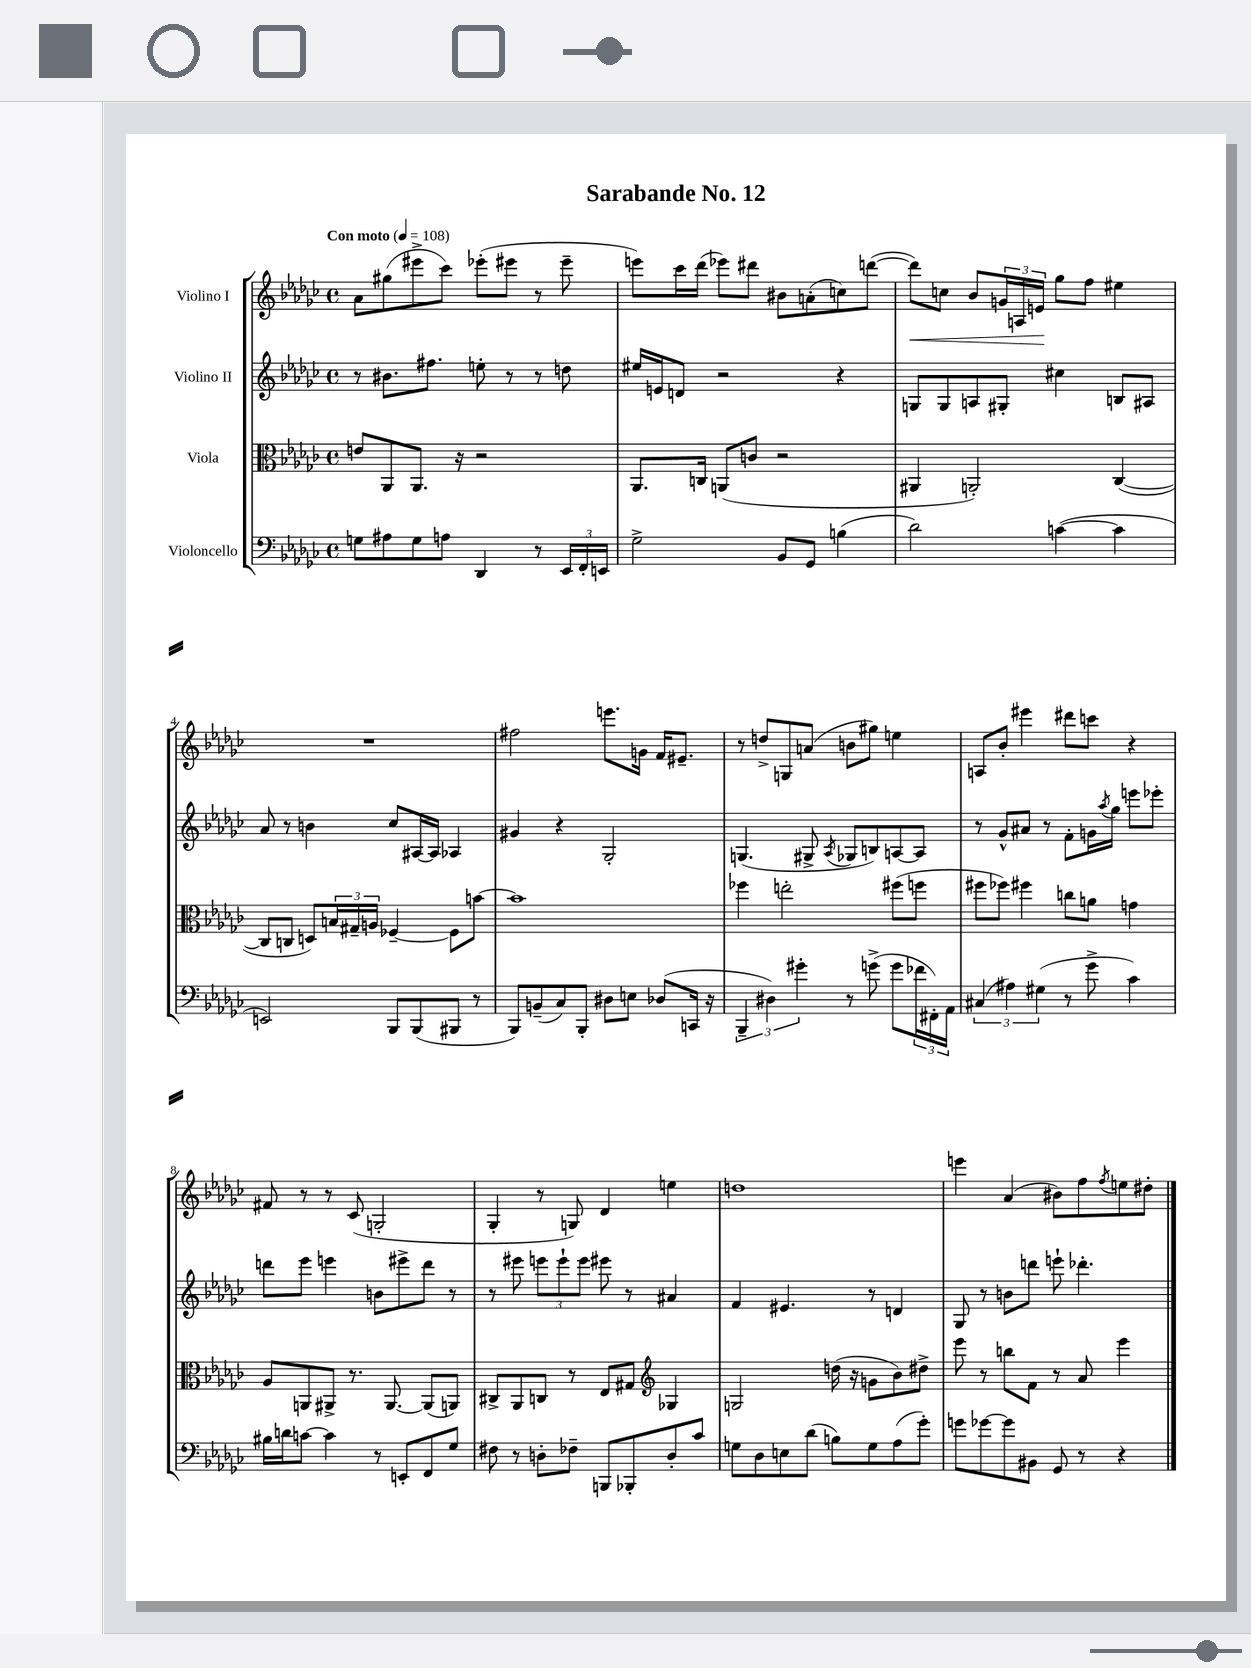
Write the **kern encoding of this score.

**kern	**kern	**kern	**kern
*staff4	*staff3	*staff2	*staff1
*clefF4	*clefC3	*clefG2	*clefG2
*k[b-e-a-d-g-c-]	*k[b-e-a-d-g-c-]	*k[b-e-a-d-g-c-]	*k[b-e-a-d-g-c-]
*M4/4	*M4/4	*M4/4	*M4/4
*met(c)	*met(c)	*met(c)	*met(c)
*MM108	*MM108	*MM108	*MM108
8G	8e	8r	8a-
8A#	8AA-	8.b#	(8gg#
8G	8.AA-	.	8eee#^
.	.	8.ff#	.
8A	.	.	8ccc-)
.	16r	.	.
4DD-	2r	8ee'	(8eee-'
.	.	8r	8eee#
8r	.	8r	8r
24EE-	.	8dd	8eee#~
24FF'	.	.	.
24EE	.	.	.
=	=	=	=
2G-^	8.AA-	16ee#	8eee)
.	.	16e	.
.	.	8d	16ccc-
.	16C	.	(16ddd-
.	(8AA	2r	8eee-)
.	8c	.	8ddd#
8BB-	2r	.	8b#
8GG-	.	.	(8a'
(4B	.	4r	8cc)
.	.	.	([8ddd
=	=	=	=
2d-)	4AA#	8G	8ddd])
.	.	8G	8cc
.	2AA')	8A	8b-
.	.	8G#'	24g
.	.	.	24A
.	.	.	24e
([4c	.	4cc#	8gg-
.	.	.	8ff
4c]	([4C-	8B	4ee#
.	.	8A#	.
=	=	=	=
2EE)	8C-]	8a-	1r
.	8C	8r	.
.	8D)	4b	.
.	24B	.	.
.	24G#~	.	.
.	24A	.	.
8BBB-	[4F-~	8cc-	.
(8BBB-	.	[16A#	.
.	.	16A#]	.
8BBB#	8F-]	4A-	.
8r	[8b	.	.
=	=	=	=
8BBB-)	1b]	4g#	2ff#
(8BB~	.	.	.
8C-)	.	4r	.
8BBB-'	.	.	.
8D#	.	2G-'	8.eee
8E	.	.	.
.	.	.	16g
(8D-	.	.	16f
.	.	.	8.e#~
16CC	.	.	.
16r	.	.	.
=	=	=	=
6BBB-~	4ff-	(4.G	8r
.	.	.	8dd^
6D#)	.	.	.
.	2ee'	.	8G
6g#'	.	.	.
.	.	8G#^	(8a
.	.	8qA-	.
8r	.	8G-	8b
(8g^	.	8B)	8gg#)
8g	(8ff#	[8A	4ee
24f-	8ff	8A]	.
24FF#')	.	.	.
24AA-	.	.	.
=	=	=	=
(6C#	8ff#	8r	8A
.	8ff-)	8g-^^	8b-'
6A#)	.	.	.
.	4ff#	8a#	4eee#
(6G#	.	.	.
.	.	8r	.
8r	8cc	8f'	8ddd#
8g-^	8a	16g	8ccc
.	.	8qaa-	.
.	.	16gg-	.
4c-)	4g	8eee	4r
.	.	8eee-'	.
=	=	=	=
16B#	8A-	8ddd	8f#
16d	.	.	.
[8c	8AA	8eee-	8r
4c]	8AA#^	4eee	8r
.	8.r	.	(8c-
8r	.	8b	2G'
.	[8.AA#	.	.
8EE'	.	8eee#^	.
8FF	(8AA#]	8ddd	.
8G-	8AA)	8r	.
=	=	=	=
8F#	8C#^	8r	4G-'
8r	8AA-	8eee#	.
8D'	8C	12eee	8r
.	.	12eee`	.
8F-~	8r	.	8G)
.	.	12eee	.
8BBB	8E-	8eee#	4d-
8BBB-'	8G#	8r	.
*	*clefG2	*	*
8D'	4G-	4a#	4ee
8c-	.	.	.
=	=	=	=
8G	2G	4f	1dd
8D-	.	.	.
8E	.	4.e#	.
(8d-	.	.	.
8B)	(16dd	.	.
.	16r	.	.
8G	8g	8r	.
(8A-	8b-)	4d	.
8g-')	8dd#^	.	.
=	=	=	=
8g	8eee-	8G-	4eee
[8g-	8r	8r	.
8g-]	8bb	8b	(4a-
8BB#	8f	8ddd	.
8GG-	8r	8eee`	8b#)
8r	8a-	4.ddd-'	8ff
.	.	.	8qff
4r	4eee-	.	8ee
.	.	.	8dd#'
==	==	==	==
*-	*-	*-	*-
